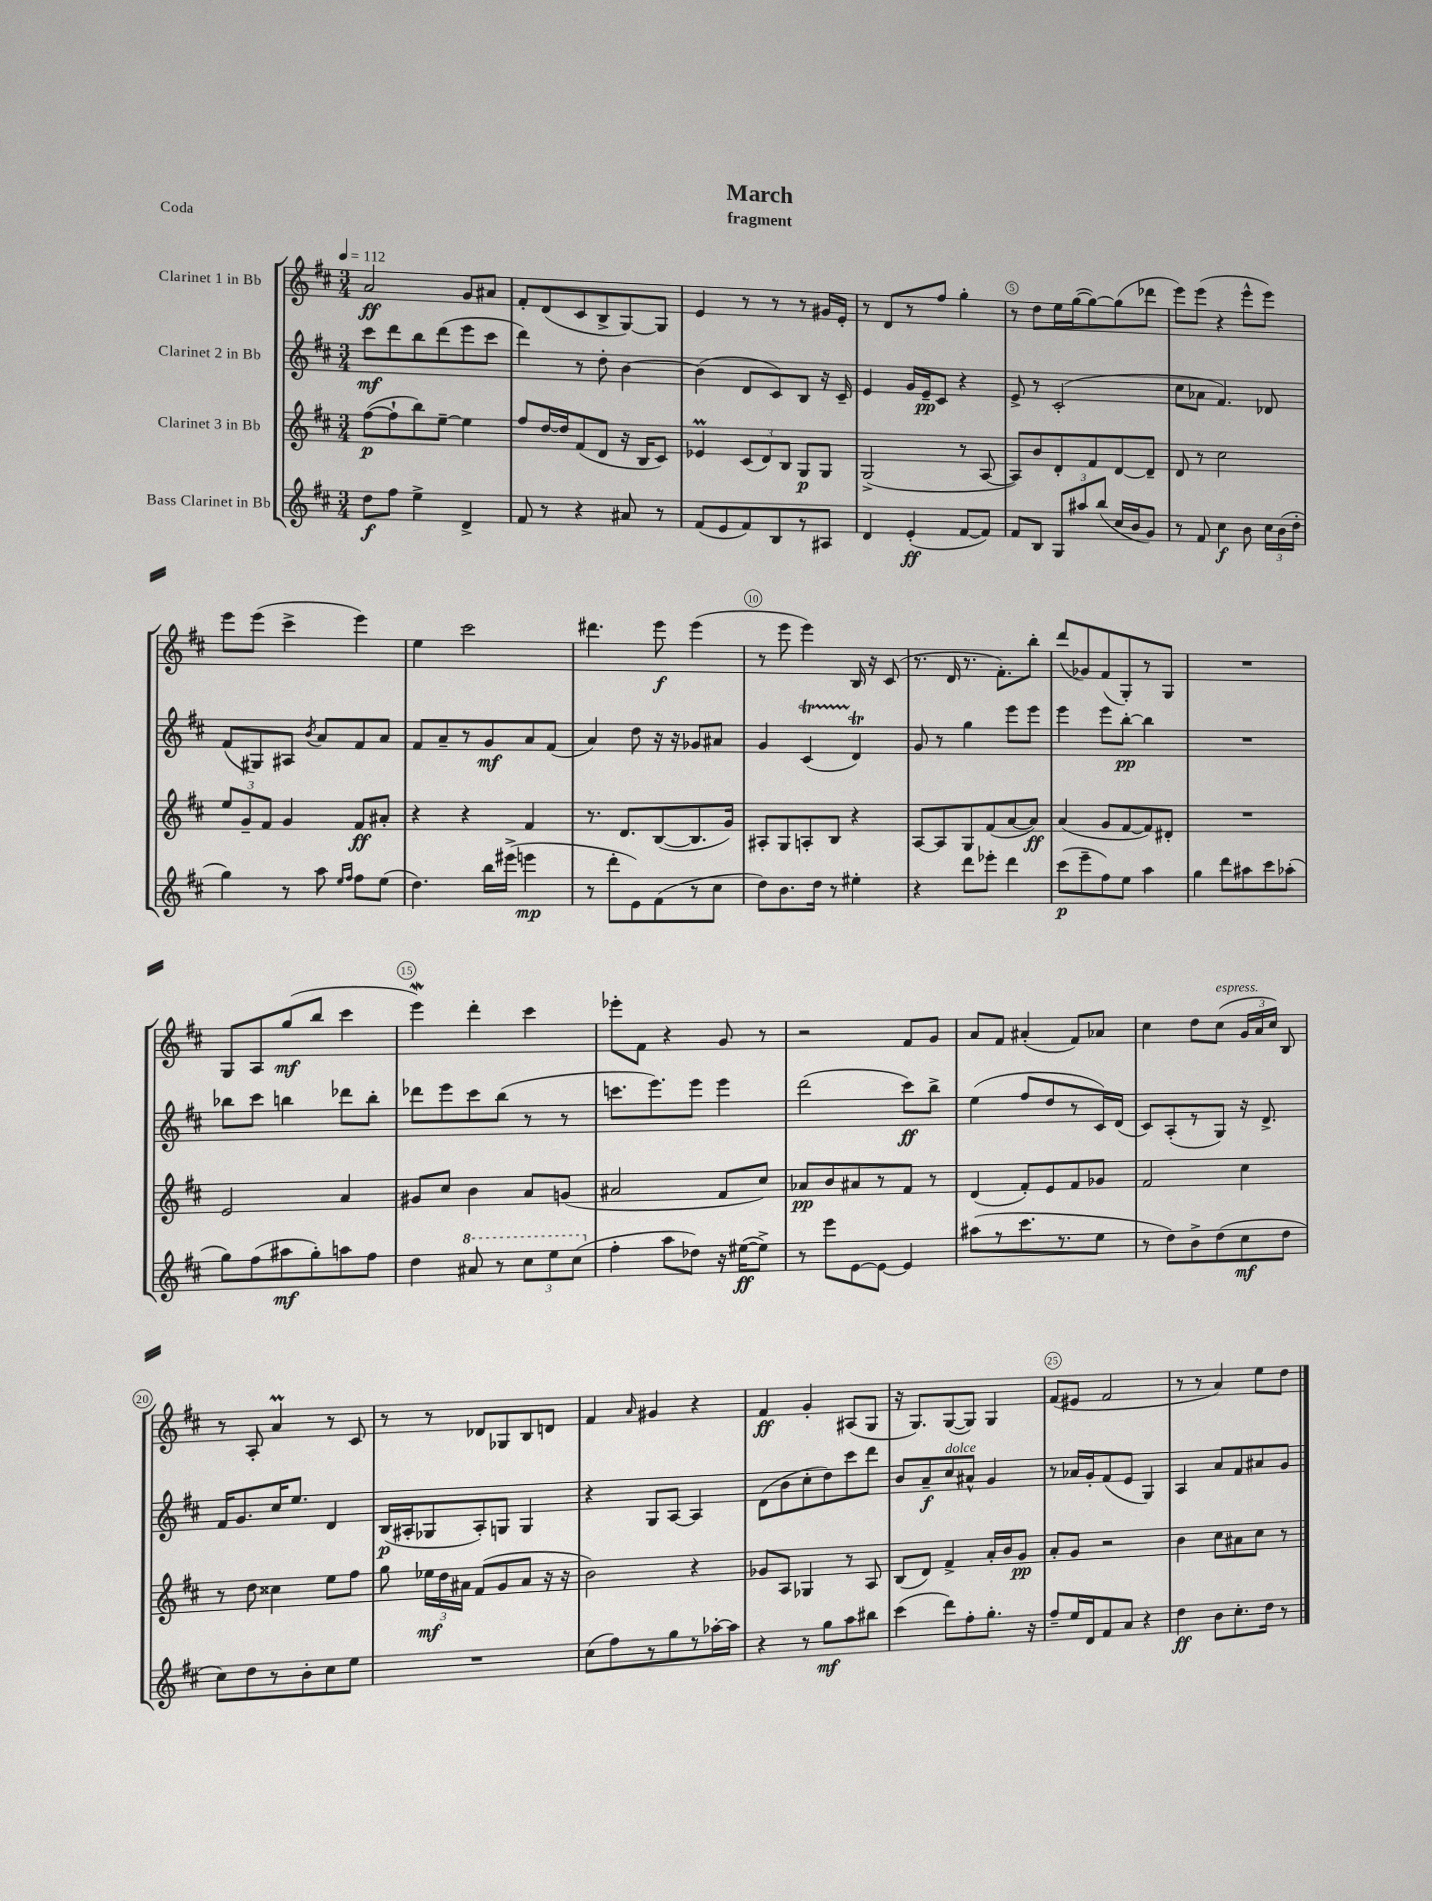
\header { title = "March" subtitle = "fragment" piece = "Coda" }
<<
\new StaffGroup <<
\new Staff = "s0" \with { instrumentName = "Clarinet 1 in Bb" } {
    \clef treble \key d \major \numericTimeSignature \time 3/4 \tempo 4 = 112
    \autoBeamOff a'2\ff g'8[ ais'8] |
    fis'8[-. d'8( cis'8 b8-> g8~) g8] |
    e'4 r8 r8 r8 gis'16[ e'16]-. |
    r8 d'8[ r8 fis''8] g''4-. |
    r8 d''8[ e''16 g''16~( g''8~) g''8( des'''8] |
    e'''8[) e'''8]( r4 e'''8[-^ e'''8]) |
    e'''8[ e'''8]( cis'''4-> e'''4) |
    e''4 cis'''2 |
    dis'''4. e'''8\f e'''4( |
    r8 e'''8 e'''4) b16 r16 cis'8( |
    r8. d'16 r8. fis'8.[-.) b''8]-. |
    d'''8[( ges'8) fis'8( g8-.) r8 g8] |
    R2. |
    g8[ a8 g''8\mf( b''8] cis'''4 |
    e'''4\mordent) d'''4-. cis'''4 |
    ees'''8[-. fis'8] r4 g'8 r8 |
    r2 fis'8[ g'8] |
    a'8[ fis'8] ais'4-.( fis'8[) aes'8] |
    cis''4 d''8[ cis''8]^\markup { \italic "espress." }( \tuplet 3/2 { g'16[ a'16 cis''16]) } b8 |
    r8 a8-. a'4\prall r8 cis'8 |
    r8 r8 des'8[ ges8 b8 d'8] |
    fis'4 \grace { a'16 } gis'4 r4 |
    fis'4\ff g'4-. ais8[( g8] |
    r16 g8.[) g8~( g8]) g4 |
    fis'8[( eis'8] fis'2 |
    r8 r8 a'4) e''8[ d''8] \bar "|." |
}
\new Staff = "s1" \with { instrumentName = "Clarinet 2 in Bb" } {
    \clef treble \key d \major \numericTimeSignature \time 3/4
    \autoBeamOff cis'''8[\mf d'''8 b''8 d'''8( e'''8 cis'''8] |
    d'''4) r8 d''8-. b'4~ |
    b'4( d'8[ cis'8) b8] r16 cis'16-- |
    e'4 g'16[ e'16--\pp cis'8] r4 |
    e'8-> r8 cis'2-.( |
    cis''8[ aes'8] fis'4.) des'8 |
    fis'8[( gis8) ais8] \acciaccatura { b'8 } a'8[ fis'8 a'8] |
    fis'8[ a'8-- r8 g'8\mf a'8 fis'8]( |
    a'4) d''8 r16 r16 ges'8[ ais'8] |
    g'4 cis'4\startTrillSpan( d'4\trill\stopTrillSpan) |
    g'8 r8 g''4 e'''8[ e'''8] |
    e'''4 e'''8[ b''8]~-.\pp b''4 |
    R2. |
    bes''8[ cis'''8] b''4 des'''8[ b''8]-. |
    des'''8[ e'''8 cis'''8 b''8]( r8 r8 |
    c'''8.[ e'''8.) e'''8] e'''4 |
    d'''2( cis'''8[\ff) b''8]-> |
    e''4( fis''8[ d''8 r8 cis'16) d'16]( |
    cis'8[) a8-.( r8 g8]) r16 d'8.-> |
    fis'16[ g'8. cis''16 e''8.] d'4 |
    b16[\p( ais16-. ges8 ais8-.) g8] g4 |
    r4 g8[ a8]~ a4 |
    d'8[( b'8 cis''8-. d''8) cis'''8 d'''8] |
    b'8[ a'8--\f cis''8^\markup { \italic "dolce" } ais'8]-^ g'4 |
    r8 aes'16[ g'16-. fis'8( e'8] g4) |
    a4 a'8[ fis'8 ais'8 g'8] \bar "|." |
}
\new Staff = "s2" \with { instrumentName = "Clarinet 3 in Bb" } {
    \clef treble \key d \major \numericTimeSignature \time 3/4
    \autoBeamOff fis''8[~\p( fis''8-! b''8) e''8]~-- e''4 |
    fis''8[ d''16~ d''16 fis'8( d'8] r16 b16[ cis'8]) |
    ees'4\prall \tuplet 3/2 { cis'8[( d'8) b8] } g8[\p g8] |
    g2->( r8 a8~ |
    a8[) b'8 d'8-. fis'8 d'8~ d'8]-- |
    d'8 r8 cis''2 |
    \tuplet 3/2 { e''8[ g'8-- fis'8] } g'4 fis'8[\ff ais'8]-. |
    r4 r4 fis'4 |
    r8. d'8.[ b8~( b8. g'16]) |
    ais8[-. g8 a8-. b8] r4 |
    a8[~ a8 g8 fis'8( a'8~ a'8]\ff) |
    a'4( g'8[ fis'8~ fis'8) dis'8]-. |
    R2. |
    e'2 a'4 |
    gis'8[ cis''8] b'4 a'8[ g'8]( |
    ais'2 fis'8[ cis''8]) |
    aes'8[\pp b'8 ais'8 r8 fis'8] r8 |
    d'4( fis'8[-.) e'8 fis'8 ges'8] |
    fis'2 cis''4 |
    r8 d''8 cisis''4 e''8[ fis''8] |
    g''8 \tuplet 3/2 { ees''16[\mf d''16 ais'16] } fis'8[( g'8 ais'8] r16 r16 |
    b'2) r4 |
    ges'8[ a8] ges4 r8 a8 |
    b8[( d'8]) fis'4-> a'16[-. b'16 g'8]\pp |
    a'8[-. g'8] r2 |
    b'4 cis''8[ ais'8 cis''8] r8 \bar "|." |
}
\new Staff = "s3" \with { instrumentName = "Bass Clarinet in Bb" } {
    \clef treble \key d \major \numericTimeSignature \time 3/4
    \autoBeamOff d''8[\f fis''8] e''4-> d'4-> |
    fis'8 r8 r4 ais'8 r8 |
    fis'8[( e'8 fis'8) b8 r8 ais8] |
    d'4 e'4-.\ff( fis'8[~ fis'8]) |
    fis'8[ b8] \tuplet 3/2 { g8[ ais''8 b''8]( } cis''16[ b'16 g'8]) |
    r8 fis'8 cis''4\f b'8 \tuplet 3/2 { cis''16[ b'16( d''16]-. } |
    g''4) r8 a''8 \grace { e''16[ fis''16] } fis''8[ e''8]( |
    d''4.) b''16[ eis'''16]->( e'''4\mp |
    r8 d'''8[-. e'8) fis'8( r8 cis''8] |
    d''8[) b'8. d''16] r8 eis''4-. |
    r4 d'''8[ ees'''8]-. d'''4 |
    cis'''8[\p( e'''8-- fis''8) e''8] a''4 |
    g''4 d'''8[ ais''8 cis'''8 aes''8]-.( |
    g''8[) fis''8( ais''8\mf g''8-.) a''8 fis''8] |
    d''4 \ottava #1 ais''8 r8 \tuplet 3/2 { cis'''8[ e'''8 cis'''8]( \ottava #0 } |
    fis''4-. a''8[ des''8]) r16 eis''16[~\ff( eis''8]->) |
    r8 e'''8[ e'8~ e'8]~ e'4 |
    ais''8[( r8 cis'''8. r8. e''8] |
    r8 d''8[) b'8-> d''8( cis''8\mf d''8] |
    cis''8[) d''8 r8 b'8-. cis''8 e''8] |
    R2. |
    cis''8[( fis''8) r8 g''8 r8 aes''16~-. aes''16] |
    r4 r8 g''8[\mf a''8 bis''8] |
    cis'''4( d'''8[) fis''8-. g''8.]-. r16 |
    fis''8[-- e''16 d'16 fis'8 a'8] r4 |
    d''4\ff b'8[ cis''8.-. d''16] r8 \bar "|." |
}
>>
>>
\layout { \context { \Score \override BarNumber.break-visibility = ##(#f #t #t) barNumberVisibility = #(every-nth-bar-number-visible 5) \override BarNumber.stencil = #(make-stencil-circler 0.1 0.3 ly:text-interface::print) } }
